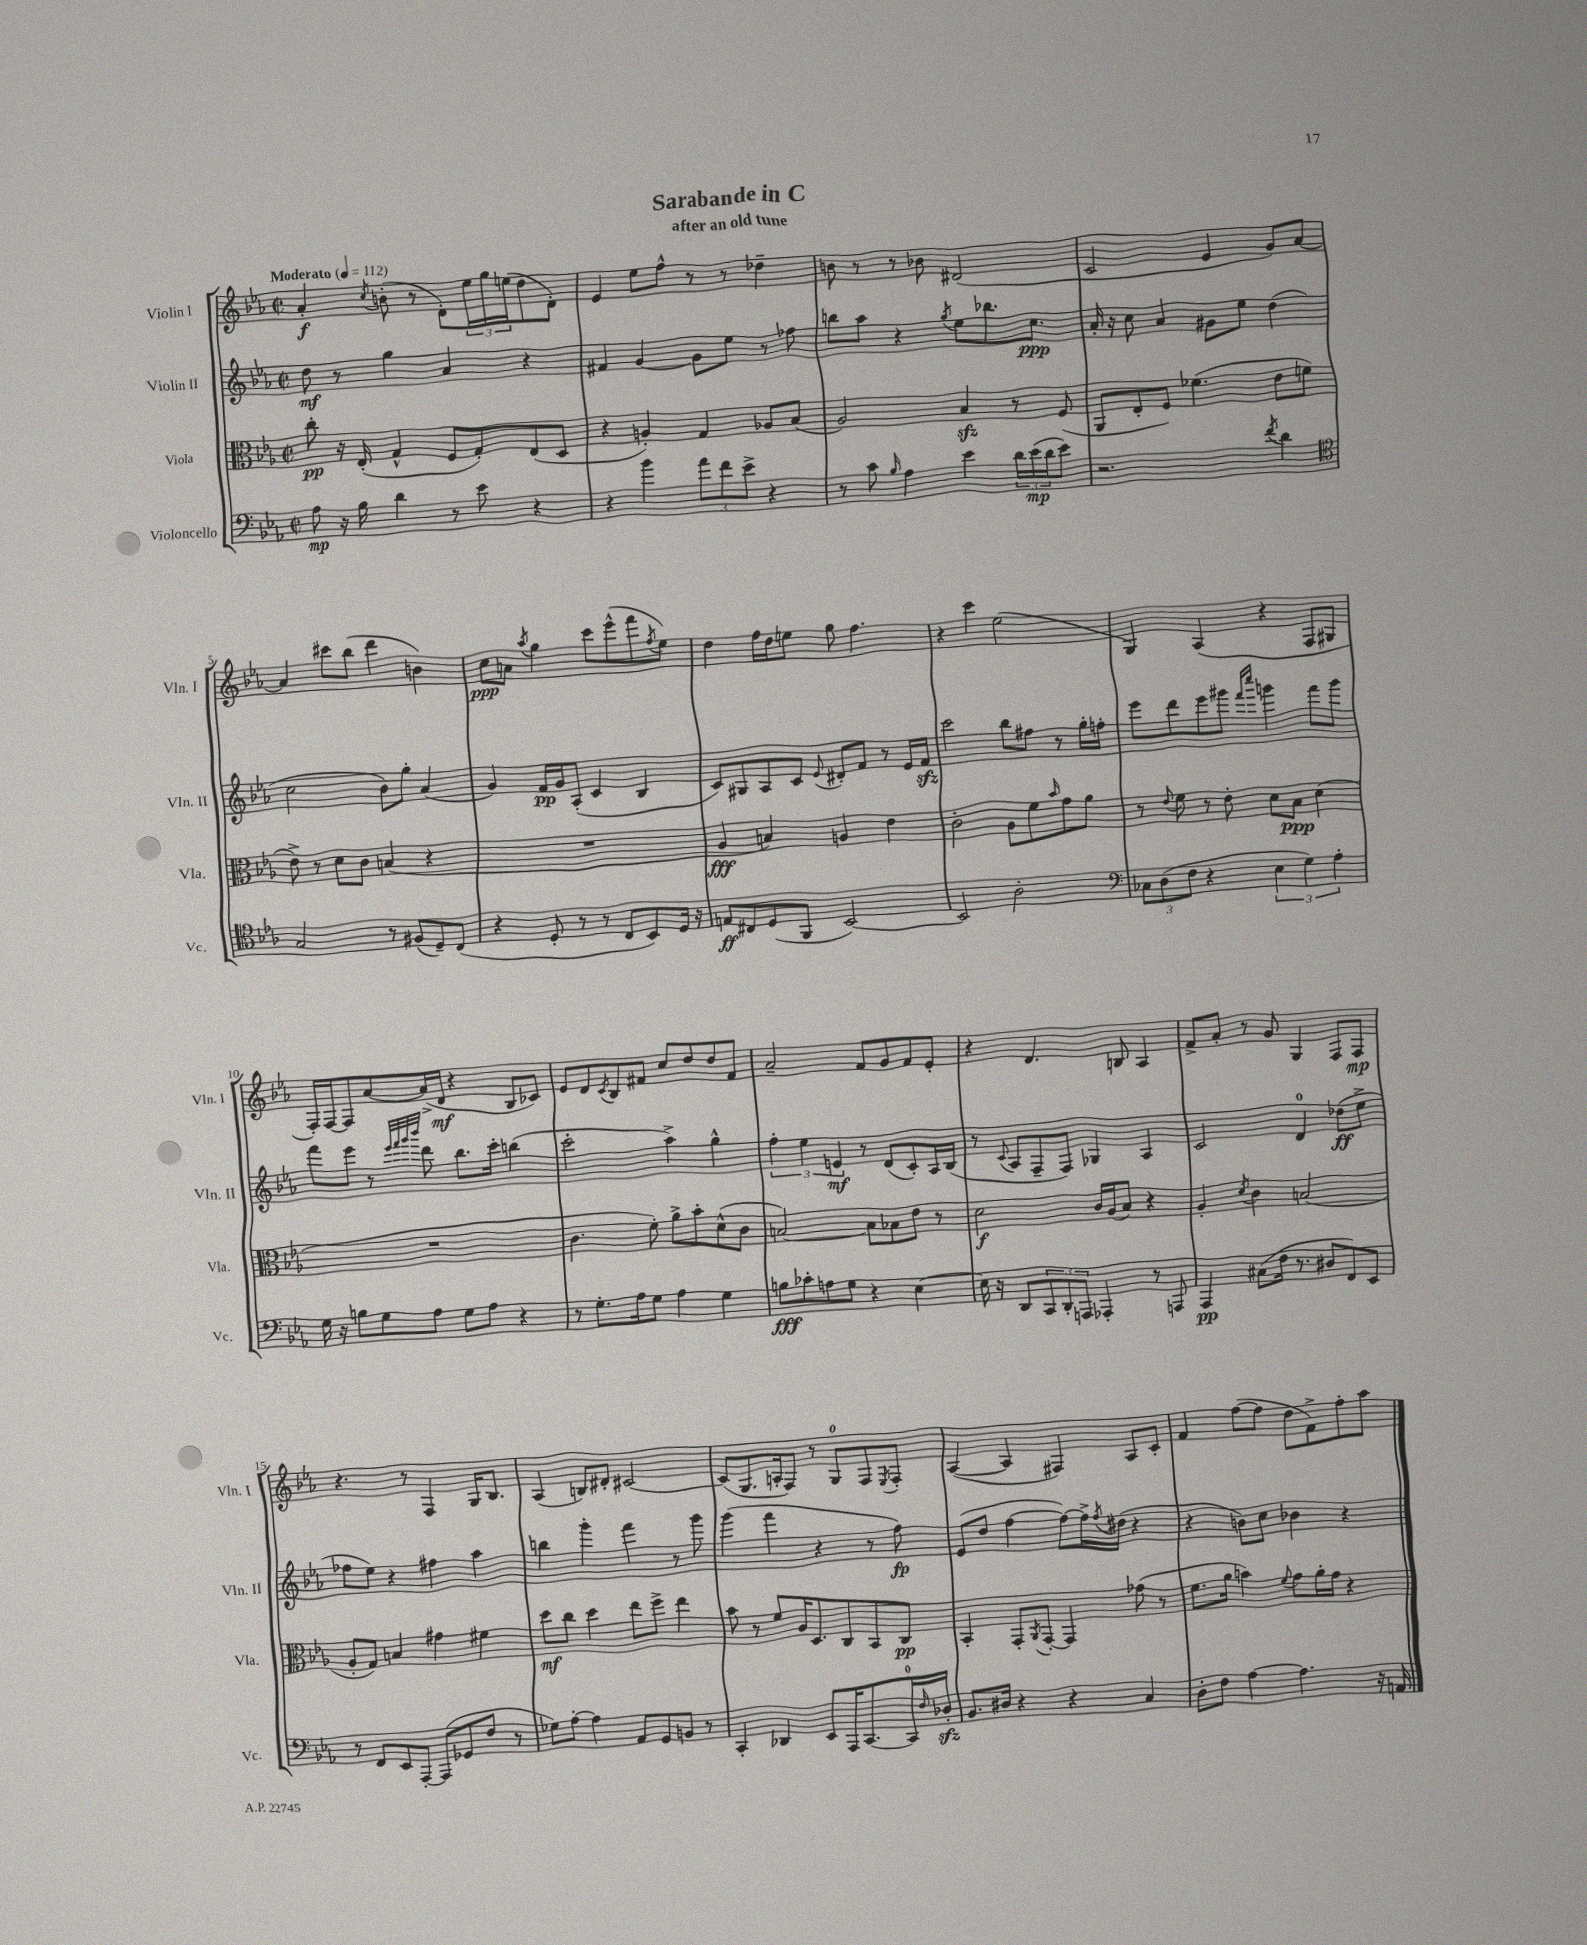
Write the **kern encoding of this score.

**kern	**kern	**kern	**kern
*staff4	*staff3	*staff2	*staff1
*clefF4	*clefC3	*clefG2	*clefG2
*k[b-e-a-]	*k[b-e-a-]	*k[b-e-a-]	*k[b-e-a-]
*M2/2	*M2/2	*M2/2	*M2/2
*met(c|)	*met(c|)	*met(c|)	*met(c|)
*MM112	*MM112	*MM112	*MM112
8A-\	8cc'\	8dd\	4a-'/
16r	16r	8r	.
16B-\	(16E-'/	.	.
.	.	.	8qcc/
4d\	4G^^/	4gg\	(8b'\
.	.	.	8r
8r	8F/L	4a-/	8d'\L)
8e-\	8G'/)	.	24ee-\L
.	.	.	24gg\
.	.	.	(24ee\J
4r	(8E-/	4r	8dd\
.	8D/J	.	8d'\J)
=	=	=	=
4r	4r	4f#/	4e-/
4b-\	4A'/)	[4g/	8ee-\L
.	.	.	8ff^^\J
12a-\L	4G/	8g\]L	8r
12f\	.	.	.
.	.	8ee-\J	8r
12e-^\J	.	.	.
4r	8A-/L	8r	4dd-~\
.	(8B-/J	8ff-\	.
=	=	=	=
8r	2A-/)	8bb\L	8b\
8c\	.	8aa-\J	8r
16qqB-/	.	.	.
4A-\	.	4r	8r
.	.	.	8b-\
.	.	8qgg/	.
4e-\	4B-/	8ee-\L	(2d#/
.	.	8.bb-\	.
24d\LL	8r	.	.
(24e-\	.	.	.
.	.	8.cc\J	.
24d\J	.	.	.
8e-\J)	(8F/	.	.
=	=	=	=
2.r	8AA-/L	16a-'/	2c/
.	.	16r	.
.	8E-'/	8cc\	.
.	8F/J)	4a-/	.
.	(4.f-\	.	.
.	.	8g#\L	4e-/
.	.	8ee-\J	.
8qf/	.	.	.
4d\	8e-\L	(4dd\	8g/L)
.	8f\J	.	[8a-/J
=	=	=	=
*clefC4	*	*	*
2G/	8e-^\)	2cc\	4a-/]
.	8r	.	.
.	8d\L	.	8ccc#\L
.	8c\J	.	(8bb-\J
8r	(4B/	8b-\L)	4ddd\
(8F#/L	.	8gg'\J	.
8D~/)	4r	(4a-/	4b\)
(8C/J	.	.	.
=	=	=	=
4r	1r	4g/)	8cc\L
.	.	.	8a\J
.	.	.	8qaa-/
8D'/	.	16f/LL	4gg\
.	.	16g/J	.
8r	.	(8A-'/J	.
8r	.	4c/	8ccc\L
8C/L	.	.	(8eee-^^\
8BB-/)	.	4B-/	8fff\
.	.	.	8qff/
16D/Jk	.	.	8ee-\J)
16r	.	.	.
=	=	=	=
8E/L	4A-/	8c/L)	4dd\
8C#/	.	8G#/	.
(8D/	4B/)	8A-/	16ff\LL
.	.	.	16dd\J
8FF/J	.	8c/J	8ee\J
.	.	8qqe-/	.
[2BB-/)	4A/	8d#'/L	8gg\
.	.	8f/J	4.ff\
.	4e-\	8r	.
.	.	16e-/LL	.
.	.	16f/JJ	.
=	=	=	=
2BB-/]	2c'\	2ccc\	4r
.	.	.	4ccc\
2A-'\	8A-\L	8bb-\L	(2ee-\
.	8f\	8ff#\J	.
.	16qqb-/	.	.
.	8g\	8r	.
.	8a-\J	16gg'\LL	.
.	.	16ff'\JJ	.
=	=	=	=
*clefF4	*	*	*
12C-\L	8r	8eee-\L	4G/)
(12D\	.	.	.
.	8qqe-/	.	.
.	8f\	8ddd\	.
12F\J	.	.	.
4r	8r	8eee-\	(4A-/
.	8e-'\	8ggg#\J	.
.	.	16qqfff/LL	.
.	.	16qqcccc/JJ	.
6E-\	8d\L	4ggg\	4r
.	8B-\J	.	.
6G\)	.	.	.
.	(4d\	8fff\L	8F/L
6A-'\	.	.	.
.	.	8ggg\J	8G#/J
=	=	=	=
16G\	1r	8fff\L	16F'/LL)
16r	.	.	[16F/J
8B\L	.	8eee-\J	8F/]
8G\	.	8r	[8a-/
.	.	32qqeee-/LLL	.
.	.	32qqfff/	.
.	.	32qqggg/	.
.	.	32qqbbb-/JJJ	.
8A-\J	.	8ddd\	(16a-^/]L
.	.	.	16d/JJ
8G\L	.	8.bb-\L	4r
8A-\J	.	.	.
.	.	16ccc'\Jk	.
4r	.	(4bb\	8B-/L
.	.	.	8c-/J)
=	=	=	=
8r	4.c\	2ccc'\	8e-/L
8.G'\L	.	.	8d/
.	.	.	8qc/
.	.	.	8B-/
16A-\k	.	.	.
8G\J	8f'\)	.	8f#/J
4A-\	8a-^\L	4aa-^\)	8cc/L
.	8b-'\	.	8dd/
4G\	(8d^^\	4gg^^\	8dd/
.	8c\J	.	8f#/J
=	=	=	=
8B\L	[2B/)	6ff'\	2a-~/
8c-'\	.	.	.
.	.	6ee-\	.
8A\	.	.	.
.	.	6e/	.
8G\J	.	.	.
4r	8B\]L	8r	8f/L
.	8B-\	(8d/L	8g/
[4E-\	8e-\J	8c'/)	8f/
.	8r	16A-/L	8e-'/J
.	.	(16B-/JJ	.
=	=	=	=
16E-\]	2d\	8r	4r
16r	.	.	.
.	.	8qqc/	.
8DD/L	.	8A-/L	.
12CC/	.	8F~/	4.d/
12DD'/	.	.	.
.	.	8F/J)	.
12AAA/J	.	.	.
4AAA-'/	16c/LL	4G-/	.
.	(16A-/J	.	.
.	8B-/J)	.	8B/
8r	4r	4A-/	4A-/
8AAA/	.	.	.
=	=	=	=
4AAA-/	4A-'/	2c/	8f^/L
.	.	.	8a-'/J
.	8qd/	.	.
(8C#\L	4c\	.	8r
16F\Jk	.	.	8g/
8.r	.	.	.
.	(2B/	4d/	4G/
8D#/L	.	.	.
8FF/)	.	(8dd-\L	8F/L
8EE-/J	.	8ee-^\J	8F/J
=	=	=	=
8r	8A-'/L	8ff-\L	4.r
8FF/L	8G/J)	8ee-\J)	.
8EE-/	4B/	4r	.
[8AAA-'/J	.	.	8r
(8AAA-/]L	4g#\	4ff#\	4F/
8GG-/	.	.	.
8F/J	4f#\	4aa-\	16G/LK
.	.	.	8.B-/J
8r	.	.	.
=	=	=	=
8G-\L)	8dd\L	4bb\	(4A-/
[8A-'\J	8cc\J	.	.
4A-\]	4dd\	4ggg'\	8B/L)
.	.	.	8d#'/J
8AA-/L	8ee-\L	4fff\	[2c#/
8GG/	8ff^\J	.	.
8BB/J	4ee-\	8r	.
8r	.	8ggg\	.
=	=	=	=
4CC'/	8b-\	(4ggg\	(8c#/]L
.	8r	.	8.G/
4DD-/	8f/L	4fff\	.
.	.	.	16A'/k
.	16A-/K	.	8F/J)
.	8.D/	.	.
8EE-/L	.	4r	8r
16AAA-/K	8C/	.	8G/L
[8.CC/	.	.	.
.	8BB-/	8r	8F/
.	.	.	8qE-/
16CC/]L	8C/J	8ff\)	8F'/J
16qqF/	.	.	.
16D-'/JJ	.	.	.
=	=	=	=
8.BB-/L	4BB-'/	(8e-/L	([4A-/
.	.	8dd/J	.
16D#/Jk	.	.	.
4r	8GG'/L	[4ff\	4A-/]
.	8qAA-/	.	.
.	[8GG'/J	.	.
4r	4GG/]	8ff\_L)	4F#/)
.	.	16ff^\]L	.
.	.	8qff/	.
.	.	(16dd#\JJ	.
4C/	(8g-\	4r	8A-/L
.	8r	.	8c'/J
=	=	=	=
8D'\L	8.f\L	4r	4f/
8F\J	.	.	.
.	16a-\Jk	.	.
[4A-\	4b\)	8b\L)	([8ff\L
.	.	8cc\J	8ff\]J
.	8qqf/	.	.
4.A-\]	8g\L	4b-\	8dd\L
.	16a-'\L	.	8f^\)
.	16g\JJ	.	.
.	4r	4r	8ff'\
16r	.	.	8aa-\J
16AA/	.	.	.
==	==	==	==
*-	*-	*-	*-
